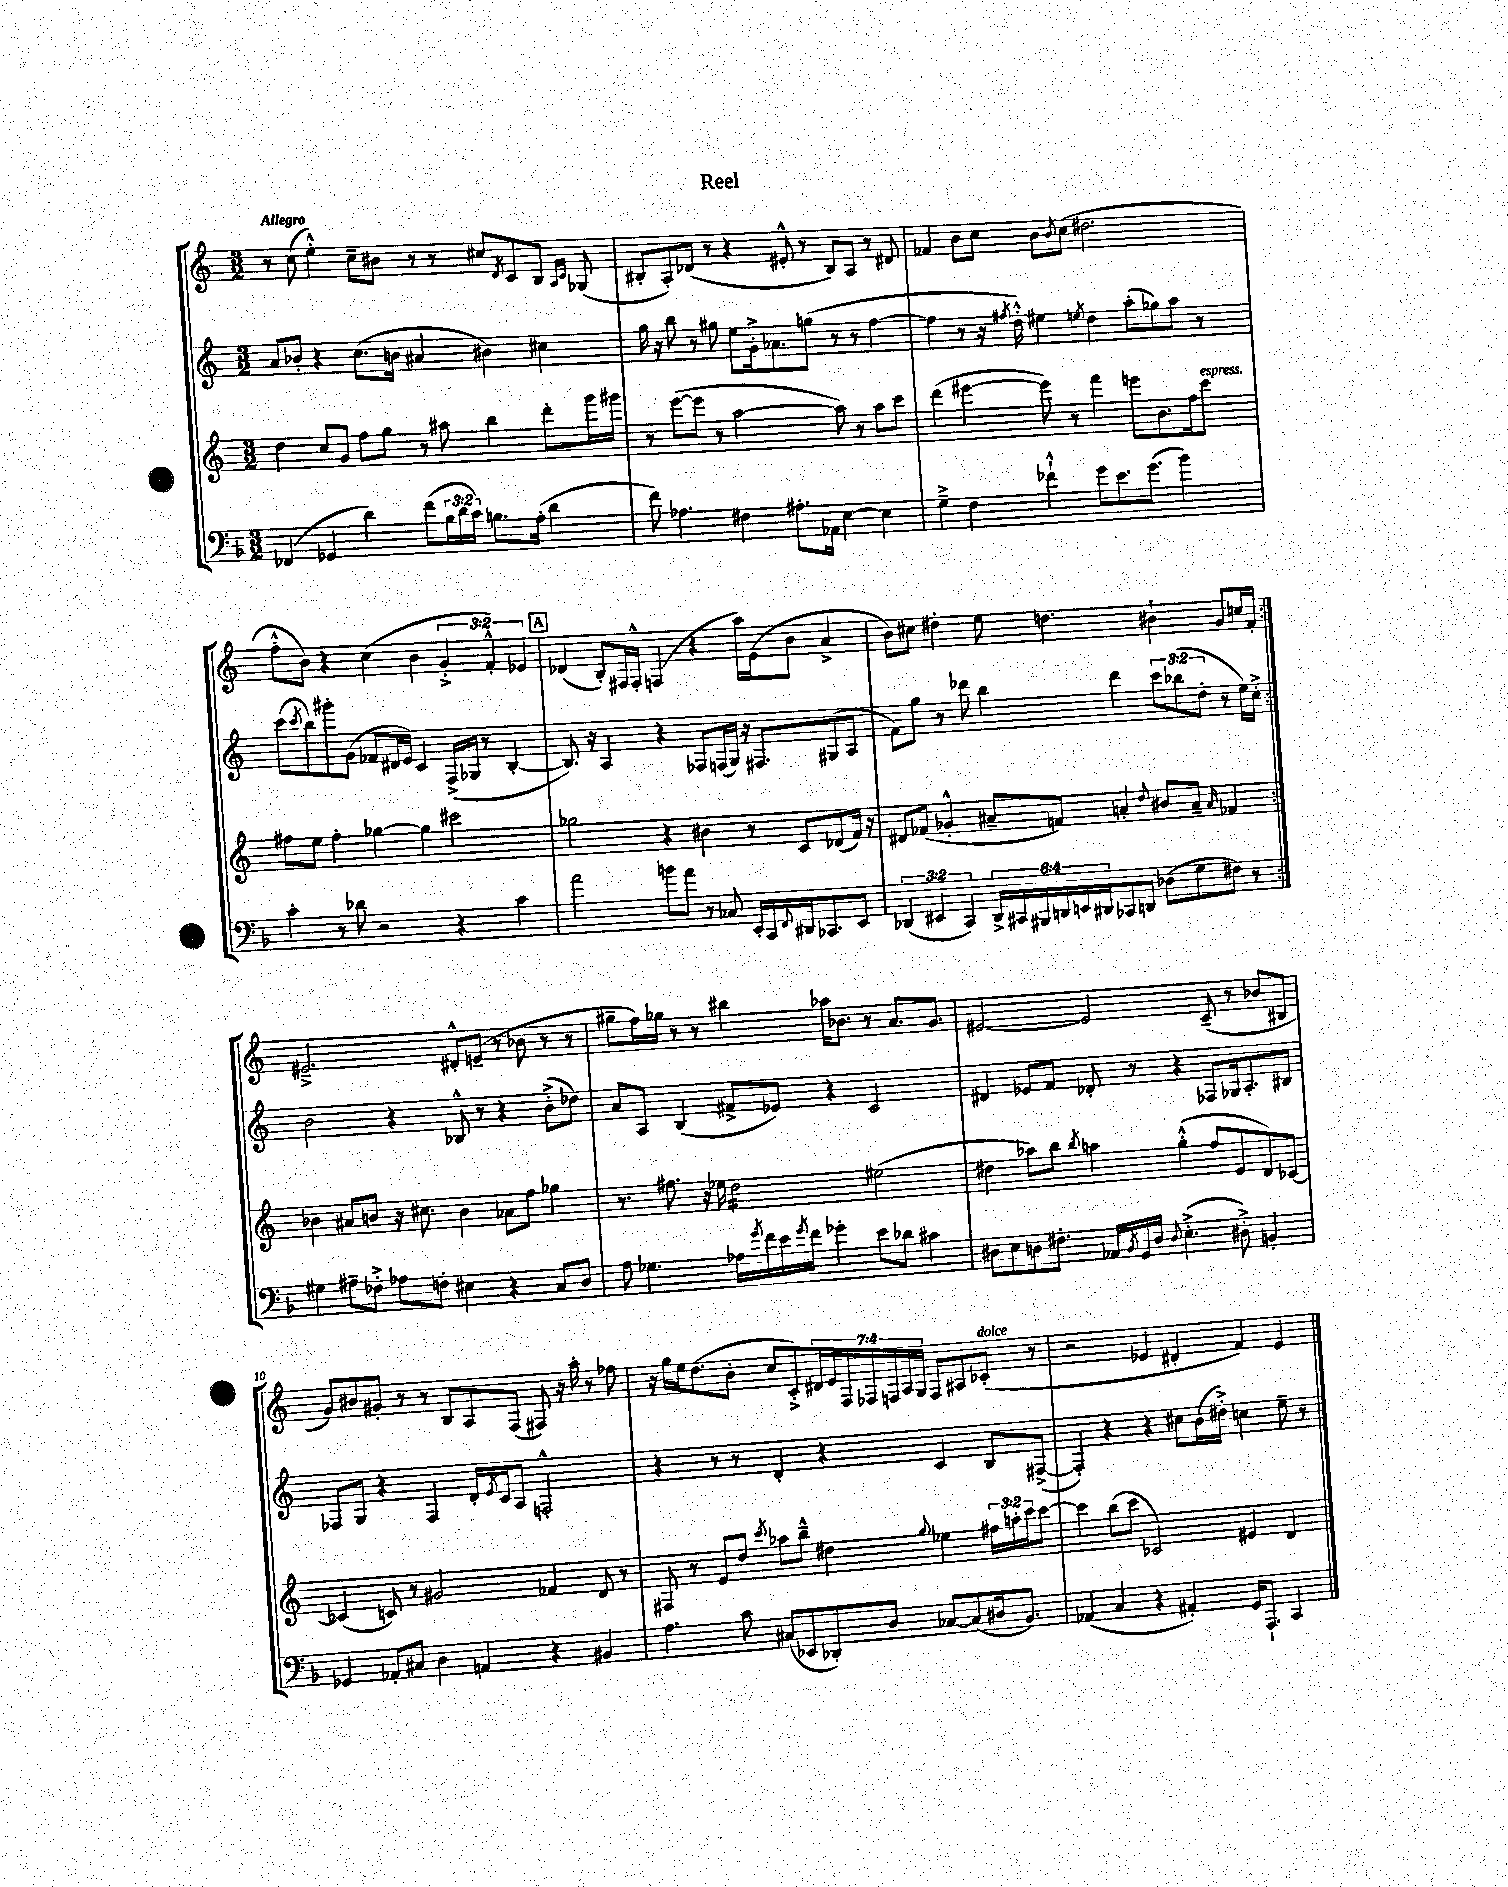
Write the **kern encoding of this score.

**kern	**kern	**kern	**kern
*staff4	*staff3	*staff2	*staff1
*clefF4	*clefG2	*clefG2	*clefG2
*k[b-]	*k[]	*k[]	*k[]
*M3/2	*M3/2	*M3/2	*M3/2
(4FF-/	4dd\	8a/L	8r
.	.	8b-'/J	(8cc\
4GG-/	8cc/L	4r	4ee'^^\)
.	8g/J	.	.
4d\)	8ff\L	(8.cc\L	8cc~\L
.	8gg\J	.	8b#\J
.	.	16b\Jk	.
(8f\L	8r	4a#/	8r
24B-\L	8aa#\	.	8r
24d\	.	.	.
24c\JJ)	.	.	.
8.B\L	4bb\	4b#\)	8cc#/L
.	.	.	8qd/
.	.	.	8c/
(16A'\Jk	.	.	.
4d\	8ddd'\L	4cc#\	8B/J
.	.	.	16qqA/LL
.	.	.	16qqc/JJ
.	16ggg\L	.	(8G-/
.	16ggg#\JJ	.	.
=	=	=	=
8f\)	8r	16gg\	8B#'/L
.	.	16r	.
4.A-\	([8eee\L	8bb\	8A'/)
.	8eee\]J	8r	(8d-/J
.	8r	8gg#\	8r
4F#\	[2aa\	8ee\L	4r
.	.	16g'^\k	.
.	.	8.a-\	.
8.A#'\L	.	.	8e#'^^/
.	.	(8gg\J	8r
16AA-\Jk	.	.	.
[4E\	8aa\])	8r	8B#/L)
.	8r	8r	8A/J
4E\]	8aa\L	[4ff\	8r
.	8ccc\J	.	8d#/
=	=	=	=
4G~^\	(4ddd\	4ff\]	4f-/
4F\	[4eee#\	8r	8b\L
.	.	16r	8cc\J
.	.	8qff#/	.
.	.	16dd'^^\)	.
4f-`^^\	8eee#\])	4ee#\	8b\L
.	.	.	8qb/
.	8r	.	(8cc\J
.	.	8qee/	.
8g\L	4fff\	4dd\	2.dd#\
8.e\	.	.	.
.	8eee\L	(8aa'\L	.
(8.g\J	.	.	.
.	8.b\	8gg-\)	.
4b-\)	.	8aa\J	.
.	16ff\k	.	.
.	8ccc\J	8r	.
=	=	=	=
4c'\	8ff#\L	(8ccc\L	8ff'^^\L
.	.	8qccc/	.
.	8ee\J	8bb\)	8b\J)
8r	4ff#'\	8ggg#'\	4r
8d-\	.	(8g\J	.
2r	[4gg-\	8f-/L	(4cc\
.	.	16d#/L	.
.	.	16e/JJ)	.
.	4gg-\]	4c/	4b\
4r	2ccc#\	(16F^/LL	6g'^/
.	.	16G-/JJ	.
.	.	8r	.
.	.	.	6f'^^/)
4c\	.	[4B'/	.
.	.	.	6e-/
=	=	=	=
2a\	2gg-\	8.B/])	(4d-/
.	.	16r	.
.	.	4A/	8B'/L)
.	.	.	16F#/L
.	.	.	16F#'^^/JJ
8b\L	4r	4r	(4F/
8a\J	.	.	.
8r	4b#\	8F-/L	4r
8C-/	.	(16F/L	.
.	.	16G/JJ)	.
16EE'/LL	8r	16r	16aa\LL)
16CC/	.	8.F#/L	(16e\J
8qqFF/	.	.	.
16DD#/J	8c/L	.	8b\J
8.CC-/	.	.	.
.	(8d-/	(8G#/	4a^/
8EE/J	16f/Jk)	8A/J	.
.	16r	.	.
=	=	=	=
(6DD-/	8d#/L	8f\L)	8b\L)
.	(8f-/J	8gg\J	8cc#\J
6EE#/	.	.	.
.	4g-'^^/	8r	4dd#'\
6CC/)	.	.	.
.	.	8ddd-\	.
24DD-^/LL	8a#~/L	4bb\	8ee\
24CC#/	.	.	.
24BBB#/	.	.	.
24DD/	8f/J)	.	4.dd\
24EE/	.	.	.
24DD#/J	.	.	.
8CC-/	4a'/	4ddd-\	.
8DD/J	.	.	.
.	8qqdd/	.	.
(8D-\L	8b#/L	12ccc\L	4b#`\
.	.	(12bb-\	.
8G\	8a~/J	.	.
.	.	12dd'\J	.
.	16qqa/	.	.
8F#\J)	4f-/	8r	8g/L
8r	.	16ee\LL)	16cc/L
.	.	16cc'^\JJ	16f'/JJ
=:|!	=:|!	=:|!	=:|!
4G#\	4b-\	2b\	2.e#~^/
8A#~\L	8a#/L	.	.
8F-'^\J	8b/J	.	.
8A-\L	16r	4r	.
.	8.cc#\	.	.
8F'\J	.	.	.
4E#\	4b\	8B-^^/	8d#'^^/L
.	.	8r	(8e~/J
4r	8a-\L	4r	8r
.	8ff\J	.	8b-\
8C/L	4gg-\	(8b'^\L	8r
8D/J	.	8dd-\J)	8r
=	=	=	=
8A\	8.r	8a/L	8gg#~\L
4.G-\	.	8A/J	16ff\L)
.	8.ff#\	.	16gg-\JJ
.	.	(4B/	8r
.	16r	.	8r
.	16ee-\	.	.
16A-\LL	2dd\	8f#^/L	4bb#\
8qg/	.	.	.
16f\	.	.	.
16e\	.	8e-/J)	.
8qg/	.	.	.
16f\JJ	.	.	.
4g-'\	.	4r	16aa-\LK
.	.	.	8.b-\J
8e\L	(2ee#\	2c/	8r
8d-\J	.	.	8.a/L
4c#\	.	.	.
.	.	.	8.g/J
=	=	=	=
8D#\L	4dd#\	4d#/	[2e#/
8E\	.	.	.
8D\	8aa-\L)	8e-/L	.
8.F#'\J	8bb\J	8f/J	.
.	8qbb/	.	.
.	4aa\	8d-'/	2e#/]
16AA-/LL	.	.	.
8qBB-/	.	.	.
16GG/	.	8r	.
16D/JJ	.	.	.
8qqD/	.	.	.
(4.E'^\	(4gg'^^\	4r	.
.	8ff/L	8F-/L	(8c~/
8D#'^\)	8e/	16G-/k	8r
.	.	8.A'/	.
4BB'/	8d/)	.	8b-/L
.	[8c-/J	8B#/J	8B#/J
=	=	=	=
4GG-/	(4c-/]	8F-/L	8g/L)
.	.	8G/J	8b#/
8AA-'/L	8c/)	4r	8g#'/J
8C#/J	8r	.	8r
4D\	2g#/	4F-/	8r
.	.	.	8B/L
4AA/	.	16d'/LL	8A/
.	.	8qe/	.
.	.	16c/J	.
.	.	8A/J	(8F/J
4r	4f-/	2F'^^/	8F#/)
.	.	.	16r
.	.	.	16aa'\
4BB#/	8d/	.	8r
.	8r	.	8ff-\
=	=	=	=
4.A\	8F#/	4r	16r
.	.	.	16gg\LL
.	8r	.	16ee\J
.	.	.	(8.dd\
.	8e/L	8r	.
8c\	8dd/J	8r	8b'\J
.	8qccc/	.	.
(8C#/L	8aa-\L	4d'/	8cc/L
8EE-/	8bb~^^\J	.	8c'^/)
8DD-'/)	4dd#\	4r	28d#/L
.	.	.	28e/
.	.	.	28F/
.	.	.	28F-/
8D/J	.	.	.
.	.	.	28F/
.	.	.	28A/
.	.	.	28G/JJ
.	8qqgg/	.	.
[8C-/L	4ee-\	4c/	8F/L
(8C-/]	.	.	8A#/
16D#/k	24ff#\LL	8B/L	(8c-'/J
.	24aa'\	.	.
8.BB-/J)	.	.	.
.	24ccc\J	.	.
.	[8ccc\J	([8F#^/J	8r
=	=	=	=
(4AA-/	4ccc\]	4F#'/])	2r
4C/	(8bb\L	4r	.
.	8ccc\J	.	.
4r	2c-/)	4r	4e-/
4AA#'/)	.	8cc#\L	4d#'/
.	.	(16b\L	.
.	.	16dd#'^\JJ)	.
16GG/LK	4e#/	4cc\	4f/)
8.AAA`/J	.	.	.
4CC/	4d/	8ee~\	4e-/
.	.	8r	.
==	==	==	==
*-	*-	*-	*-
